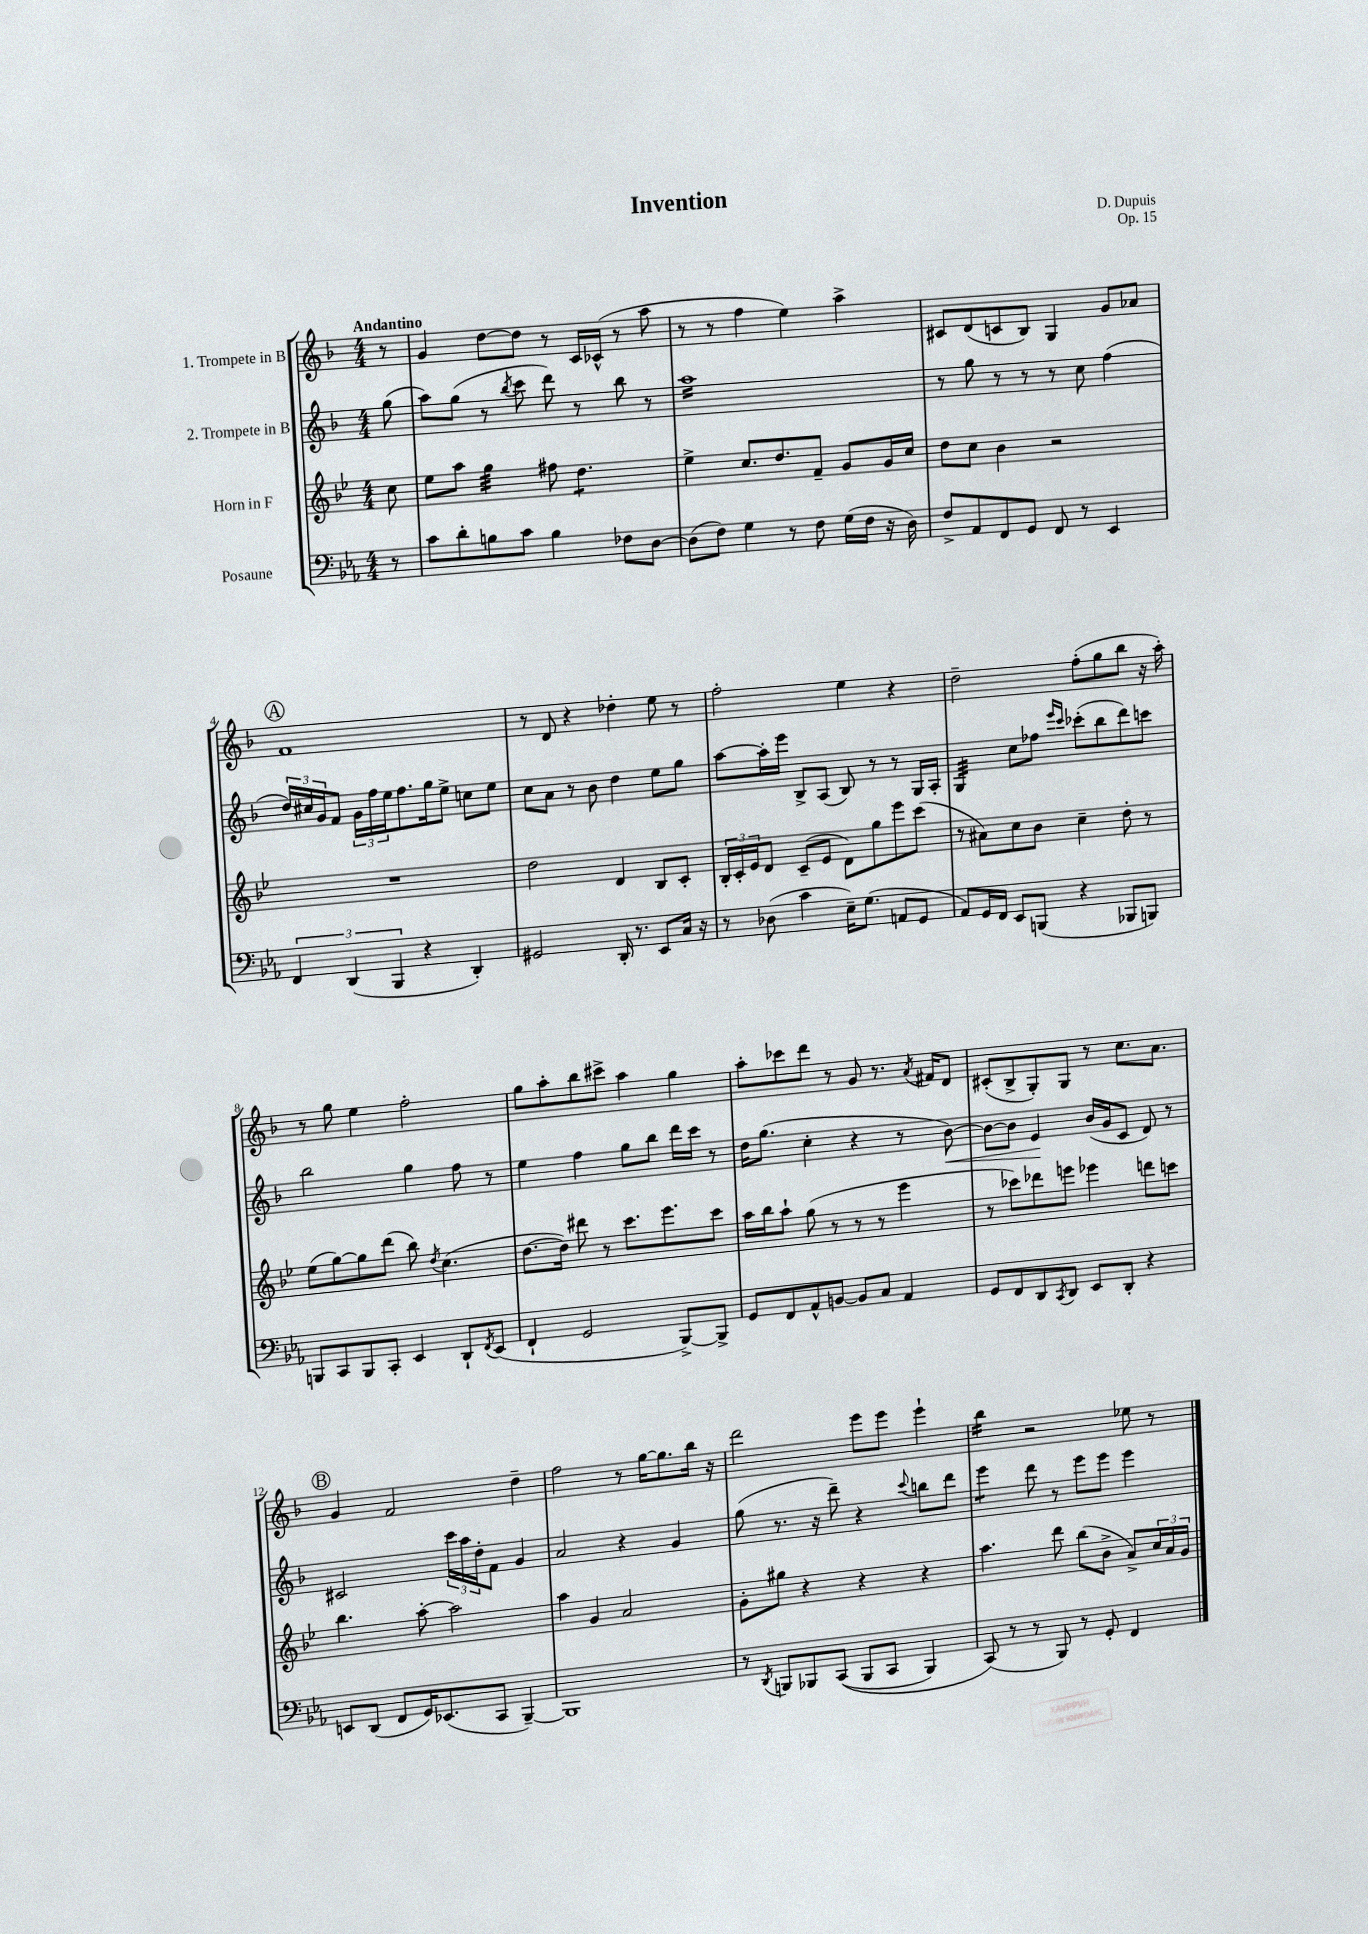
\header { title = "Invention" composer = "D. Dupuis" opus = "Op. 15" }
<<
\new StaffGroup <<
\new Staff = "s0" \with { instrumentName = "1. Trompete in B" } {
    \clef treble \key f \major \numericTimeSignature \time 4/4 \partial 8 \tempo "Andantino"
    r8 |
    g'4 d''8~ d''8 r8 c'16 ces'16-^( r8 a''8 |
    r8 r8 f''4 e''4) a''4-> |
    cis'8 d'8( c'8 bes8) g4 g'8 aes'8 |
    \mark \markup { \circle "A" } f'1 |
    r8 d'8 r4 des''4-. e''8 r8 |
    f''2-. e''4 r4 |
    d''2-- f''8-.( g''8 bes''8 r16 a''16-.) |
    r8 g''8 e''4 f''2-. |
    g''8 a''8-. bes''8 cis'''8-> a''4 g''4 |
    a''8-. ces'''8 d'''8 r8 g'8 r8. \acciaccatura { a'8 } fis'16 d'8 |
    cis'8-.( bes8-> g8-.) g8 r8 c''8. a'8. |
    \mark \markup { \circle "B" } g'4 f'2 d''4-- |
    f''2 r8 g''16~ g''8. bes''16 r16 |
    d'''2 e'''8 e'''8 e'''4-! |
    bes''4:16 r2 ees''8 r8 \bar "|." |
}
\new Staff = "s1" \with { instrumentName = "2. Trompete in B" } {
    \clef treble \key f \major \numericTimeSignature \time 4/4 \partial 8
    g''8( |
    a''8) g''8( r8 \acciaccatura { bes''8 } c'''8 d'''8) r8 bes''8 r8 |
    a''1:16 |
    r8 g''8 r8 r8 r8 c''8 f''4( |
    \mark \markup { \circle "A" } \tuplet 3/2 { d''16) cis''16 g'16 } f'8 \tuplet 3/2 { g'16 f''16 e''16 } f''8. g''16 e''8-> c''8 e''8 |
    c''8 a'8 r8 bes'8 d''4 e''8 g''8 |
    a''8~ a''16-. e'''16 bes8-> a8( bes8) r8 r8 g16 a16-. |
    g4:32 c''8 fes''8 \grace { e'''16 c'''16 } ces'''8-.( bes''8 d'''8) c'''8 |
    bes''2 g''4 f''8 r8 |
    e''4 f''4 g''8 bes''8 d'''16 c'''16 r8 |
    d''16 g''8.( c''4-. r4 r8 bes'8~\<) |
    bes'8~ bes'8 e'4\! bes'16( g'16 c'8 d'8) r8 |
    \mark \markup { \circle "B" } cis'2 \tuplet 3/2 { c'''16 a''16 d''16-. } f'8 g'4 |
    a'2 r4 g'4 |
    g''8( r8. r16 d'''8--) r4 \appoggiatura { c'''8 } b''8 d'''8 |
    e'''4:8 d'''8 r8 e'''8 e'''8 e'''4 \bar "|." |
}
\new Staff = "s2" \with { instrumentName = "Horn in F" } {
    \clef treble \key bes \major \numericTimeSignature \time 4/4 \partial 8
    c''8 |
    ees''8 a''8 g''4:32 fis''8 d''4.:8 |
    ees''4-> c''8. d''8. f'8-- g'8 g'16 c''16 |
    d''8 c''8 bes'4 r2 |
    \mark \markup { \circle "A" } R1 |
    d''2 d'4 bes8 c'8-. |
    \tuplet 3/2 { bes16-. c'16-. ees'16 } d'8 c'8--( ees'8 d'8) g''8 ees'''8 c'''8( |
    r8 ais'8) c''8 bes'8 c''4-- d''8-. r8 |
    ees''8( g''8~) g''8 d'''8( bes''8) \acciaccatura { d''8 } c''4.( |
    d''8.~ d''16) dis'''8 r8 c'''8. ees'''8. c'''8 |
    a''16 bes''16 a''8-! g''8( r8 r8 r8 ees'''4 |
    r8 ces'''8) des'''8 e'''8 ees'''4 d'''8 c'''8 |
    \mark \markup { \circle "B" } bes''4. a''8~-. a''2 |
    a''4 g'4 a'2 |
    g'8-. gis''8 r4 r4 r4 |
    a''4. d'''8 bes''8( bes'8-> a'8->) \tuplet 3/2 { c''16 a'16 g'16 } \bar "|." |
}
\new Staff = "s3" \with { instrumentName = "Posaune" } {
    \clef bass \key ees \major \numericTimeSignature \time 4/4 \partial 8
    r8 |
    c'8 d'8-. b8 c'8 b4 fes8 d8~ |
    d8( f8) g4 r8 f8 g16( f16 r16 d16) |
    f8-> aes,8 f,8 g,8 f,8 r8 ees,4 |
    \mark \markup { \circle "A" } \tuplet 3/2 { f,4 d,4( bes,,4 } r4 d,4-.) |
    gis,2 d,16-. r8. ees,8 c16 r16 |
    r8 des8( c'4 ees16--) g8.( a,8 g,8 |
    aes,8) g,16 f,16 ees,8 b,,8( r4 bes,,8 b,,8) |
    b,,8 c,8 b,,8 c,8-. ees,4 d,8-! \acciaccatura { f,8 } ees,8( |
    f,4-! g,2 bes,,8~->) bes,,8-> |
    g,8 f,8 aes,8-^ b,8~ b,8 c8 aes,4 |
    g,8 f,8 d,8 \acciaccatura { c,8 } d,8 ees,8 d,8-. r4 |
    \mark \markup { \circle "B" } e,8 d,8( f,8 g,16) ees,8.( c,8 bes,,4~--) |
    bes,,1 |
    r8 \acciaccatura { d,8 } b,,8 bes,,8 c,8(\( bes,,8 c,8 bes,,4) |
    c,8(\) r8 r8 bes,,8) r8 g,8-. f,4 \bar "|." |
}
>>
>>
